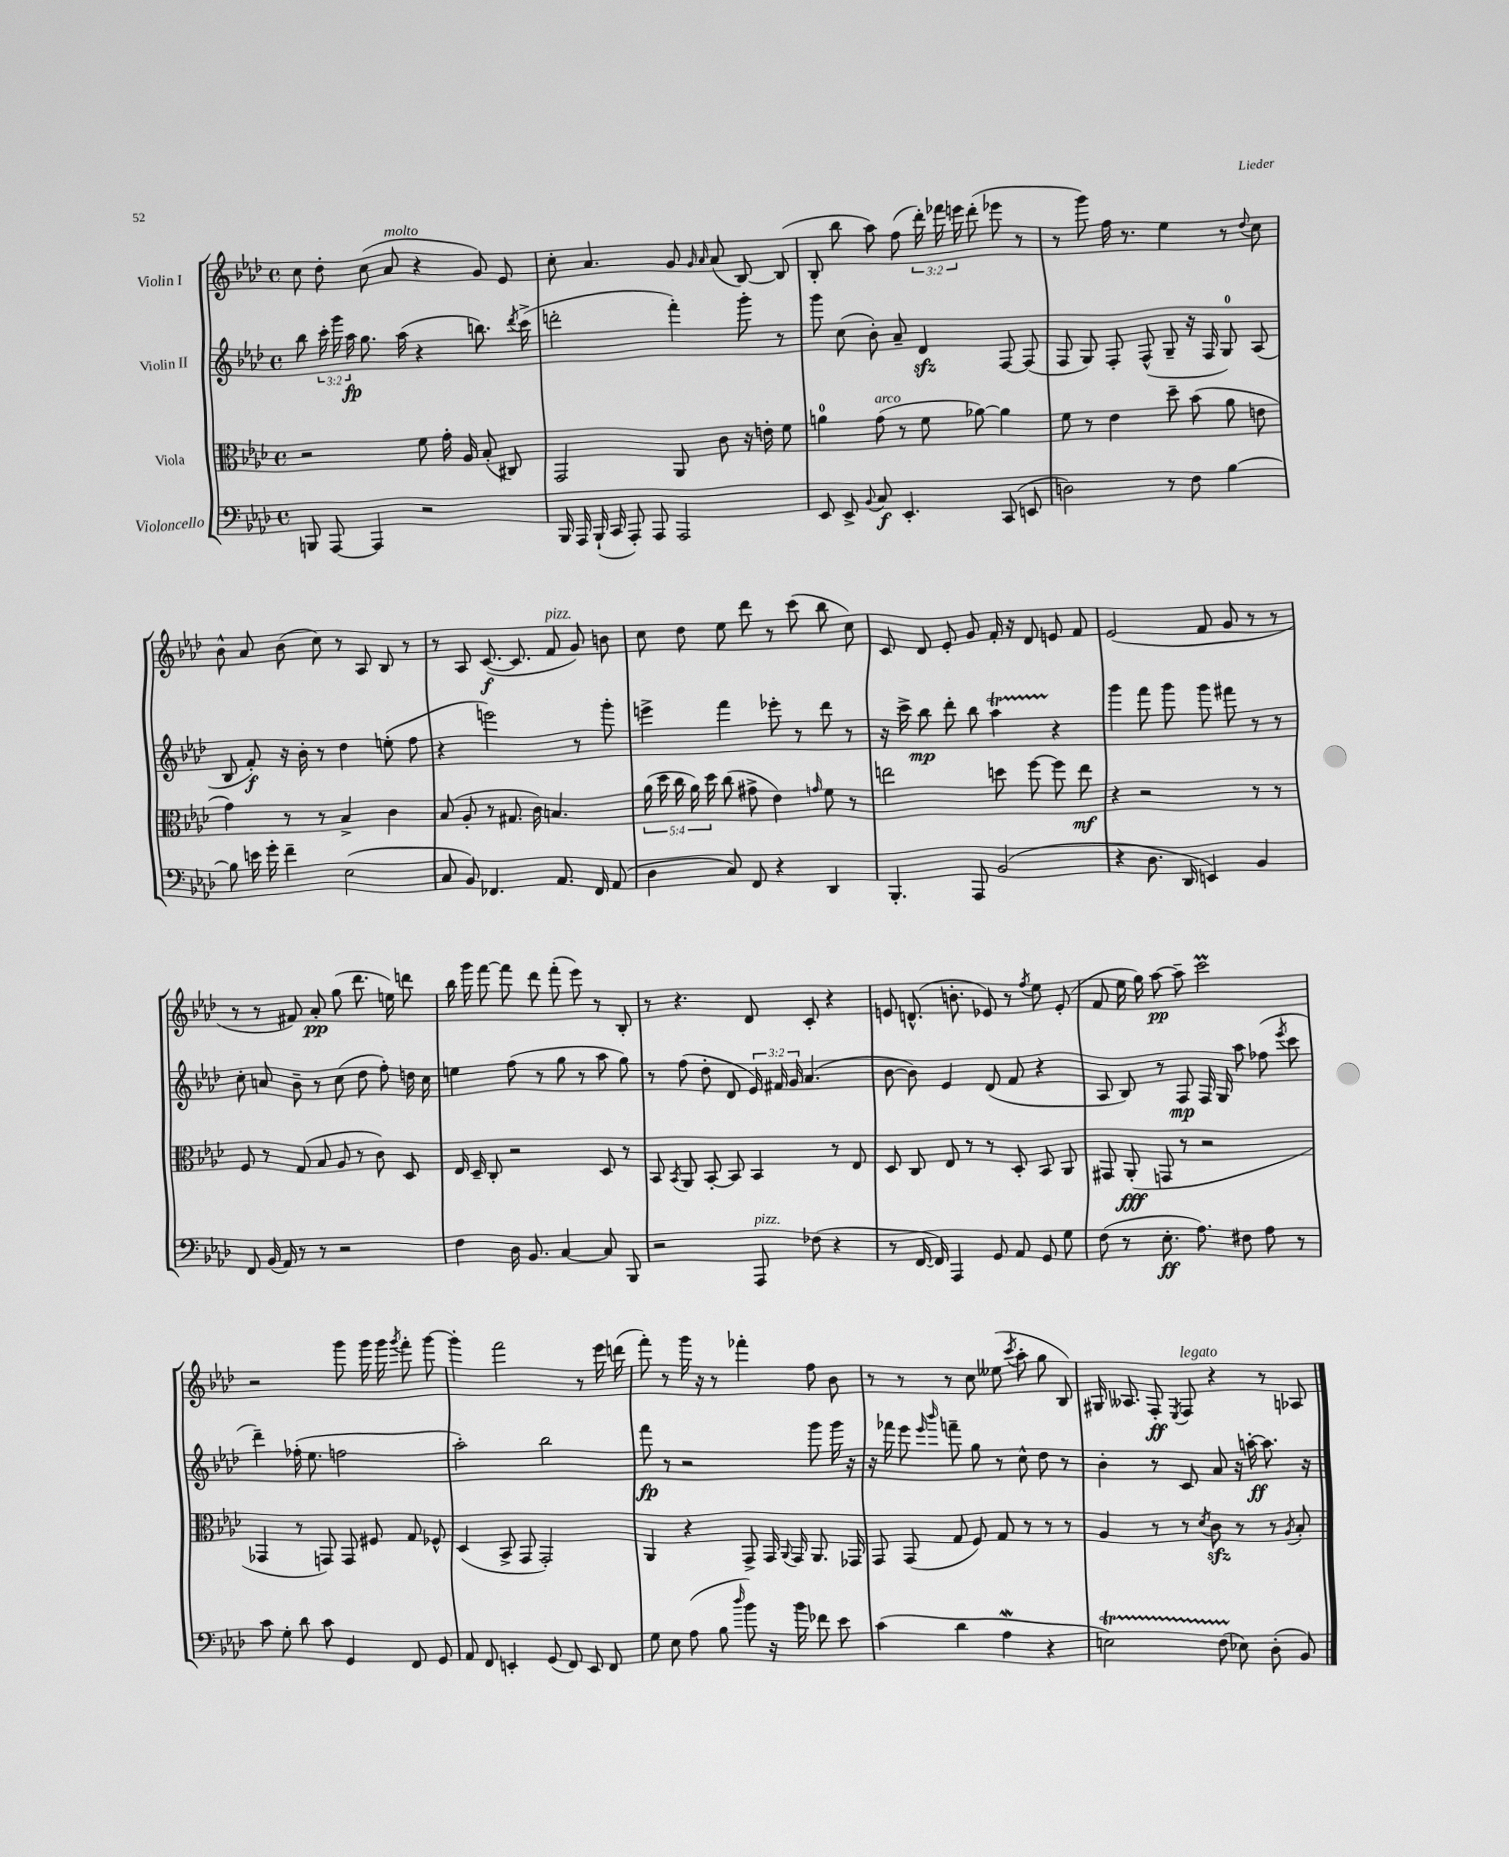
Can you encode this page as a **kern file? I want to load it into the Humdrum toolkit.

**kern	**kern	**kern	**kern
*staff4	*staff3	*staff2	*staff1
*clefF4	*clefC3	*clefG2	*clefG2
*k[b-e-a-d-]	*k[b-e-a-d-]	*k[b-e-a-d-]	*k[b-e-a-d-]
*M4/4	*M4/4	*M4/4	*M4/4
*met(c)	*met(c)	*met(c)	*met(c)
8BBB	2r	8bb-	8cc
[8AAA-	.	24ccc'	8dd-'
.	.	24ggg	.
.	.	24aa-	.
4AAA-]	.	8.gg	(8cc
.	.	.	8a-
.	.	(16aa-	.
2r	8f	4r	4r
.	16g'	.	.
.	16A-	.	.
.	(8B-'	8.bb)	8g)
.	8C#)	.	8e-
.	.	8qddd-	.
.	.	(16ccc^	.
=	=	=	=
16BBB-	2GG	2ddd'	8cc'
16AAA-	.	.	.
(16BBB-`	.	.	4.a-
16CC	.	.	.
8AAA-')	.	.	.
8AAA-	.	.	.
2AAA-	8AA-	4fff')	8g
.	.	.	16qqg
.	.	.	16qqa-
.	8c	.	(8a-
.	16r	8ggg'	[8B-)
.	16e'	.	.
.	8f	8r	(8B-]
=	=	=	=
8EE-	4a	8ggg	8B-'
8EE-^	.	(8cc	8bb-
8qqBB-	.	.	.
8C	(8g	8b-')	8aa-)
4.EE-'	8r	8a-~	(8ff
.	8f	4d-	24ddd-')
.	.	.	24fff-
.	.	.	24eee
.	[8a-)	.	(8ddd-'
(8CC	4a-]	[8F	8eee-
8EE	.	(8F]	8r
=	=	=	=
2D)	8f	8F	8r
.	8r	8G)	8ggg)
.	4e-	8F'	16ff
.	.	.	8.r
.	.	(8F^^	.
8r	8dd-~	8G~	4ee-
8F	(8b-	16r	.
.	.	16F	.
[4B-	8a-	8G)	8r
.	.	.	8qqdd-
.	8e	(8A-	8cc
=	=	=	=
8B-]	4g)	8B-	8b-^^
16e	.	8f')	8a-
16g'	.	.	.
4f~	8r	16r	(8b-
.	.	16b-'	.
.	8r	8r	8cc)
(2E-	4B-^	4dd-	8r
.	.	.	8A-
.	4c	(8ee'	8B-
.	.	8ff	8r
=	=	=	=
8C	(8B-	4r	8r
8BB-)	8A-'	.	8A-
4.FF-	8r	2eee)	([8.c
.	8.G#	.	.
.	.	.	8.c]
.	16c)	.	.
8.AA-	4.B	.	8f
.	.	8r	8g)
16FF-	.	.	.
(8AA-	.	8ggg'	8b
=	=	=	=
4D-	(20a-	4eee^	8cc
.	20dd-	.	.
.	20cc	.	.
.	.	.	8dd-
.	20a-)	.	.
.	20dd-	.	.
8C)	(8cc	4fff	8ee-
8FF	8g#^	.	8ddd-
4r	4e-)	8eee-'	8r
.	.	8r	(8ccc
.	16qqg	.	.
4DD-	8f	8ddd-	8bb-
.	8r	8r	8cc)
=	=	=	=
4.BBB-'	2ee	16r	8c
.	.	16ccc^	.
.	.	8bb-	8d-
.	.	8ddd-'	8e-'
8AAA-	.	8bb-	8g
(2BB-	8dd	4aa-	16f'
.	.	.	16r
.	[8ff	.	8d-
.	8ff]	4r	8e
.	8ee	.	8f
=	=	=	=
4r	4r	4ggg	(2e-
8.D-	2r	8fff	.
.	.	8ggg	.
16DD-	.	.	.
4EE)	.	8ggg	8f
.	.	8fff#	8g
4BB-	8r	8r	8r
.	8r	8r	8r
=	=	=	=
8FF	8F	8cc'	8r
(16BB-	8r	8a	8r
16AA-)	.	.	.
8r	(8G	8b-~	8f#)
8r	8B-	8r	8a-'
2r	8A-	(8cc	(8gg
.	8r	8dd-	8.ddd-
.	8c)	8ff')	.
.	.	.	16ee)
.	8D-	16dd	8ddd
.	.	16cc	.
=	=	=	=
4F	16E-	4ee	16bb-
.	16D-~	.	16ggg
.	8C'	.	[8fff
16D-	2r	(8ff	8fff]
8.BB-	.	.	.
.	.	8r	8ddd-
[4C	.	8gg	(8fff'
.	.	8r	8eee-)
8C]	8D-	8aa-	8r
8BBB-	8r	8gg)	8B-'
=	=	=	=
2r	8BB-	8r	8r
.	8qBB-	.	.
.	8AA-	(8ff	4.r
.	[8BB-'	8dd-'	.
.	8BB-]	8d-	.
8AAA-	4BB-	24e-)	8d-
.	.	24f#	.
.	.	24g	.
(8F-	.	(4.a-	8c'
4r	8r	.	4r
.	8E-	.	.
=	=	=	=
8r	8D-	[8b-	8e
[16FF	8C	8b-])	(8.d^^
16FF])	.	.	.
4AAA-	8E-	4e-	.
.	.	.	8.b'
.	8r	.	.
8GG	8r	(8d-	8e-)
8AA-	8D-'	8f	8r
.	.	.	8qff
8GG	8BB-	4r	8ee-
8G	8AA-	.	(8e-'
=	=	=	=
(8F	8GG#	8A-	8f
8r	(8AA-'	8B-)	16ee-
.	.	.	16gg)
8.E-'	8GG	8r	[8aa-
.	8r	8F	8aa-~]
8.A-)	.	.	.
.	2r	16F	2ccc
.	.	16G	.
8F#	.	8aa-	.
8A-	.	(8ff-	.
.	.	8qeee-	.
8r	.	8ccc	.
=	=	=	=
8c	4GG-	4ddd-~)	2r
8G'	.	.	.
8d-	8r	(16ff-'	.
.	.	8.ee-	.
8c	8GG)	.	.
4GG	8GG	2ff	8ggg
.	8F#	.	16ggg
.	.	.	16ggg
.	.	.	8qggg
8FF	8G	.	8fff'
8GG	8F-^^	.	[8ggg
=	=	=	=
8AA-	(4D-	2aa-')	4ggg']
8FF	.	.	.
4EE'	8BB-^	.	2fff
.	8GG	.	.
(8GG	2GG')	2bb-	.
8FF)	.	.	.
8EE	.	.	8r
8FF	.	.	16eee-
.	.	.	(16ddd
=	=	=	=
8G	4AA-	8fff	8fff')
8E-	.	8r	8r
(8A-	4r	2r	16ggg
.	.	.	16r
8B-	.	.	8r
16qqdd-	.	.	.
8b-)	8GG^	.	4fff-'
16r	16GG	.	.
.	8qqAA-	.	.
16b-	16GG	.	.
8f-	8.AA-	8ggg	8ff
8e-	.	16ggg	8b-
.	16GG-	16r	.
=	=	=	=
(4c	8GG	16r	8r
.	.	16fff-	.
.	(8GG	8eee-	8r
.	.	16qqeee-	.
.	.	16qqbbb-	.
4d-	8G	8fff~	8r
.	8F)	8gg	8cc
4A-	8G	8r	(8ee--
.	.	.	8qccc
.	8r	8cc^^	8aa-'
4r	8r	8dd-	8gg
.	8r	8r	8B-)
=	=	=	=
2E)	4A-	4b-'	16G#
.	.	.	8.A--
.	8r	8r	8F'
.	.	.	8qE-
.	8r	8c	8F
.	8qd-	.	.
(8F	8c	8a-	4r
8E-)	8r	16r	.
.	.	[16aa'	.
(8D-'	8r	8.aa]	8r
.	8qA-	.	.
8BB-)	8B-'	.	8A-
.	.	16r	.
==	==	==	==
*-	*-	*-	*-
